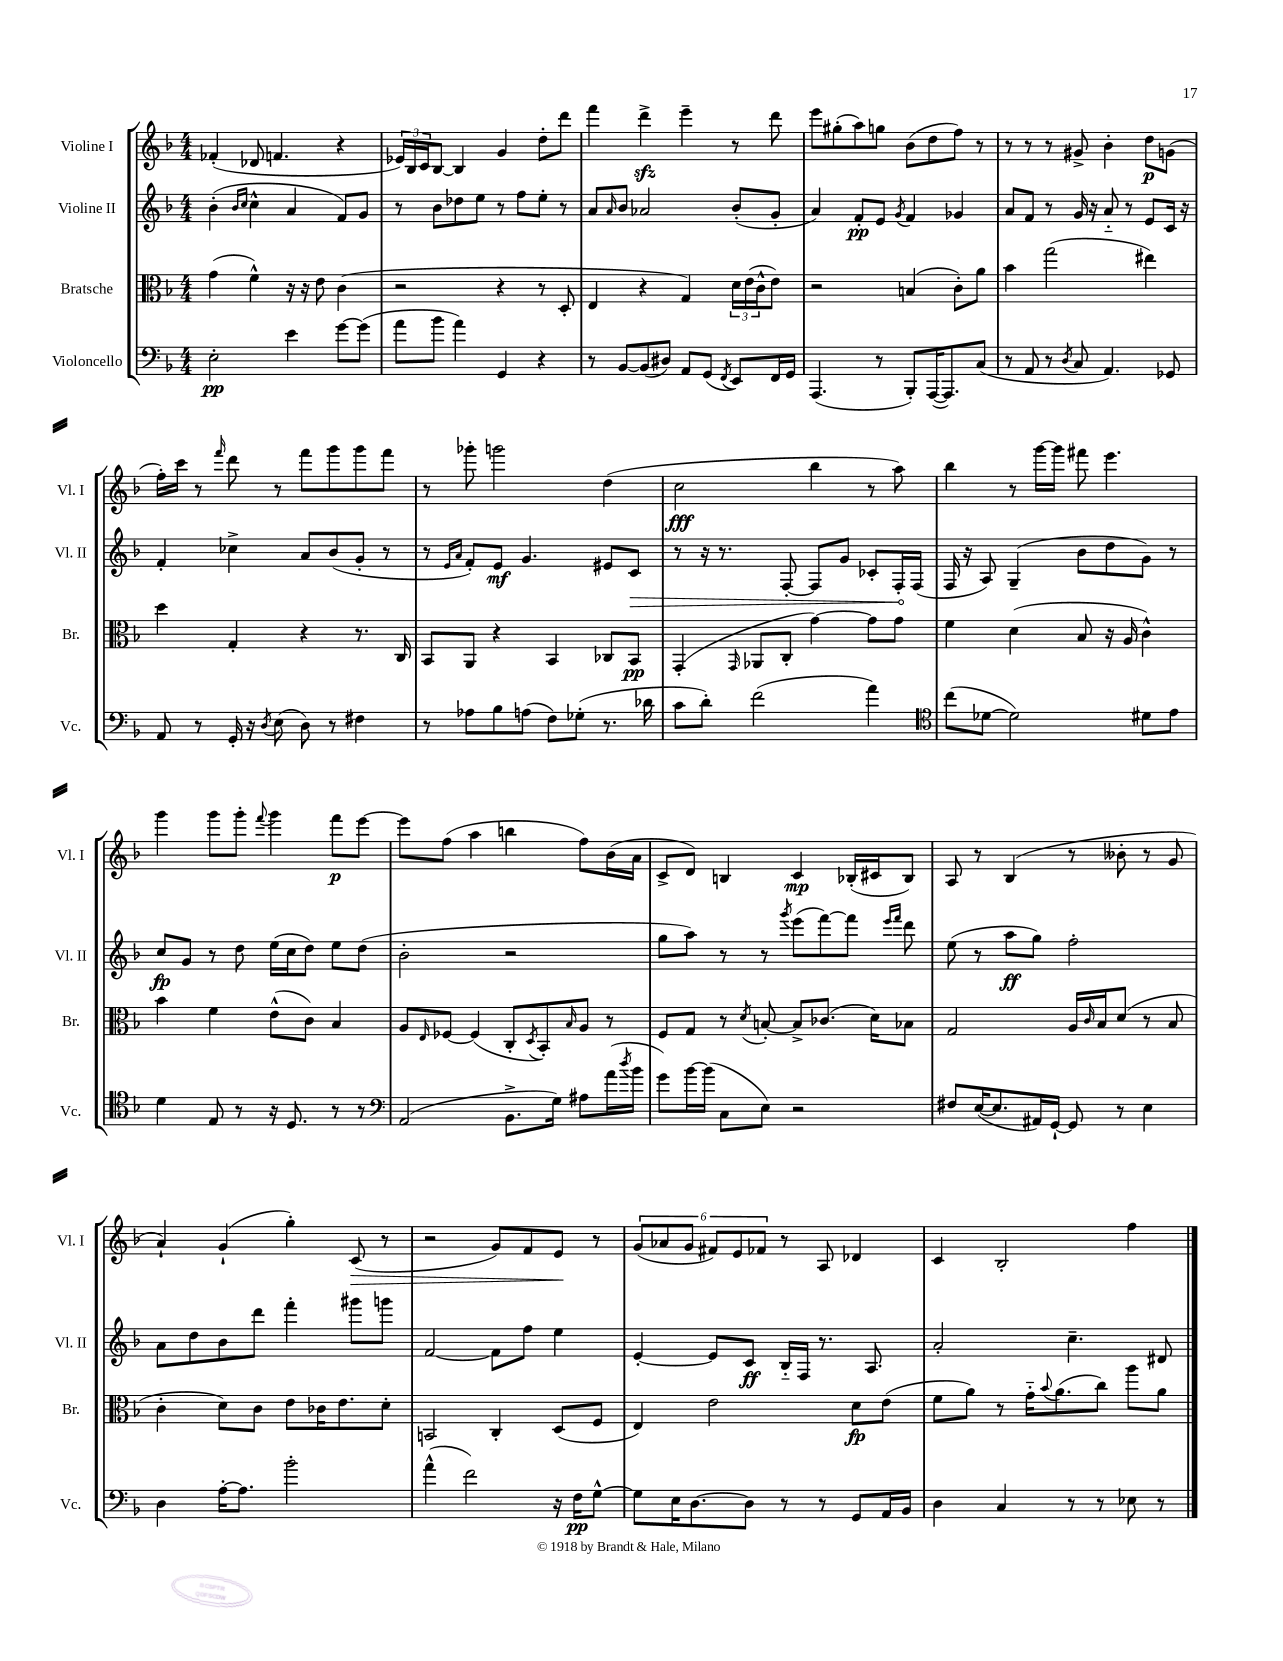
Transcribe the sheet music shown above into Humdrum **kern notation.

**kern	**dynam	**kern	**dynam	**kern	**dynam	**kern	**dynam
*part4	*part4	*part3	*part3	*part2	*part2	*part1	*part1
*staff4	*staff4	*staff3	*staff3	*staff2	*staff2	*staff1	*staff1
*I"Violoncello	*	*I"Bratsche	*	*I"Violine II	*	*I"Violine I	*
*I'Vc.	*	*I'Br.	*	*I'Vl. II	*	*I'Vl. I	*
*clefF4	*	*clefC3	*	*clefG2	*	*clefG2	*
*k[b-]	*	*k[b-]	*	*k[b-]	*	*k[b-]	*
*M4/4	*	*M4/4	*	*M4/4	*	*M4/4	*
=1	=1	=1	=1	=1	=1	=1	=1
2E'\	pp	(4g\	.	(4b-'\	.	(4f-X'/	.
.	.	.	.	16qqb-/LL	.	.	.
.	.	.	.	16qqcc/JJ	.	.	.
.	.	4f^^\)	.	4cc^^\	.	8d-X/	.
.	.	.	.	.	.	4.fn/	.
4e\	.	16r	.	4a/	.	.	.
.	.	16r	.	.	.	.	.
.	.	8e\	.	.	.	.	.
[8g\L	.	(4c\	.	8f/L)	.	4r	.
(8g\J]	.	.	.	8g/J	.	.	.
=2	=2	=2	=2	=2	=2	=2	=2
8a\L	.	2r	.	8r	.	24e-X/LL)	.
.	.	.	.	.	.	24B-/	.
.	.	.	.	.	.	24c/J	.
8b-\J	.	.	.	8b-\L	.	[8B-/J	.
4a\)	.	.	.	8dd-X\	.	4B-/]	.
.	.	.	.	8ee\J	.	.	.
4GG/	.	4r	.	8r	.	4g/	.
.	.	.	.	8ff\L	.	.	.
4r	.	8r	.	8ee'\J	.	8dd'\L	.
.	.	8D'/	.	8r	.	8ddd\J	.
=3	=3	=3	=3	=3	=3	=3	=3
8r	.	4E/	.	8a/L	.	4fff\	.
.	.	.	.	16qqa/	.	.	.
[8BB-/L	.	.	.	8b-/J	.	.	.
(8BB-/]	.	4r	.	2a-X/	.	4dddzz^\	.
8D#X/J)	.	.	.	.	.	.	.
8AA/L	.	4G/)	.	.	.	4eee~\	.
(8GG/J	.	.	.	.	.	.	.
8qFF/	.	.	.	.	.	.	.
8EE/L)	.	24d\LL	.	(8b-'/L	.	8r	.
.	.	(24e\	.	.	.	.	.
.	.	24c^^\J	.	.	.	.	.
16FF/L	.	8e\J)	.	8g'/J	.	8ddd\	.
16GG/JJ	.	.	.	.	.	.	.
=4	=4	=4	=4	=4	=4	=4	=4
(4.AAA/	.	2r	.	4a/)	.	8eee\L	.
.	.	.	.	.	.	(8gg#X'\	.
.	.	.	.	8f'/L	pp	8aa\)	.
8r	.	.	.	8e/J	.	8ggn\J	.
.	.	.	.	8qg/	.	.	.
8BBB-'/L)	.	(4Bn/	.	4f/	.	(8b-\L	.
([16AAA/K	.	.	.	.	.	8dd\	.
8.AAA/])	.	.	.	.	.	.	.
.	.	8c'\L)	.	4g-X/	.	8ff\J)	.
(8C/J	.	8a\J	.	.	.	8r	.
=5	=5	=5	=5	=5	=5	=5	=5
8r	.	4b-\	.	8a/L	.	8r	.
8AA/	.	.	.	8f/J	.	8r	.
8r	.	(2gg\	.	8r	.	8r	.
8qD/	.	.	.	.	.	.	.
8C/	.	.	.	16g/	.	8g#X^/	.
.	.	.	.	16r	.	.	.
4.AA/)	.	.	.	8a/	.	4b-'\	.
.	.	.	.	8r	.	.	.
.	.	4ee#X\)	.	8e/L	.	8dd\L	p
8GG-X/	.	.	.	16c/Jk	.	(8gn\J	.
.	.	.	.	16r	.	.	.
!!LO:LB:g=z
=6	=6	=6	=6	=6	=6	=6	=6
8AA/	.	4dd\	.	4f'/	.	16ff'\LL)	.
.	.	.	.	.	.	16ccc\JJ	.
8r	.	.	.	.	.	8r	.
.	.	.	.	.	.	16qqfff/	.
16GG'/	.	4G'/	.	4cc-X^\	.	8ddd\	.
16r	.	.	.	.	.	.	.
8qD/	.	.	.	.	.	.	.
(8E\	.	.	.	.	.	8r	.
8D\)	.	4r	.	8a/L	.	8fff\L	.
8r	.	.	.	(8b-/	.	8ggg\	.
4F#X\	.	8.r	.	8g'/J	.	8ggg\	.
.	.	.	.	8r	.	8fff\J	.
.	.	16C/	.	.	.	.	.
=7	=7	=7	=7	=7	=7	=7	=7
8r	.	8BB-/L	.	8r	.	8r	.
.	.	.	.	16qqe/LL	.	.	.
.	.	.	.	16qqa/JJ	.	.	.
8A-X\L	.	8AA/J	.	8f'/L)	.	8ggg-X'\	.
8B-\	.	4r	.	8e/J	mf	2gggn\	.
(8An\J	.	.	.	4.g/	.	.	.
8F\L)	.	4BB-/	.	.	.	.	.
(8G-X'\J	.	.	.	.	.	.	.
8.r	.	8C-X/L	.	8e#X/L	.	(4dd\	.
!	!	!	!	!	!LO:HP:b	!	!
.	.	8BB-/J	pp	8c/J	>	.	.
16d-X\	.	.	.	.	.	.	.
=8	=8	=8	=8	=8	=8	=8	=8
8c\L	.	(4GG'/	.	8r	.	2cc\	fff
8d'\J)	.	.	.	16r	.	.	.
.	.	.	.	8.r	.	.	.
.	.	16qqGG/	.	.	.	.	.
(2f\	.	8AA-X/L	.	.	.	.	.
.	.	8C'/J	.	[8F'/	.	.	.
.	.	[4g\)	.	8F/L]	.	4bb-\	.
.	.	.	.	8g/J	.	.	.
4a\)	.	8g\L]	.	8c-X'/L	.	8r	.
.	.	8g\J	.	16F'/L	.	8aa\)	.
.	.	.	.	(16F/JJ	]	.	.
=9	=9	=9	=9	=9	=9	=9	=9
*clefC4	*	*	*	*	*	*	*
(8cc\L	.	4f\	.	16F/	.	4bb-\	.
.	.	.	.	16r	.	.	.
[8d-X\J	.	.	.	8A/)	.	.	.
2d-\])	.	(4d\	.	(4G~/	.	8r	.
.	.	.	.	.	.	[16ggg\LL	.
.	.	.	.	.	.	16ggg\JJ]	.
.	.	8B-/	.	8b-\L	.	8fff#X\	.
.	.	16r	.	8dd\	.	4.eee\	.
.	.	16A/	.	.	.	.	.
8d#X\L	.	4c^^\)	.	8g\J)	.	.	.
8e\J	.	.	.	8r	.	.	.
!!LO:LB:g=z
=10	=10	=10	=10	=10	=10	=10	=10
4d\	.	4b-\	.	8cc/L	fp	4ggg\	.
.	.	.	.	8g/J	.	.	.
8E/	.	4f\	.	8r	.	8ggg\L	.
8r	.	.	.	8dd\	.	8ggg'\J	.
.	.	.	.	.	.	8qqfff/	.
16r	.	(8e^^\L	.	(16ee\LL	.	4ggg\	.
8.D/	.	.	.	16cc\J	.	.	.
.	.	8c\J)	.	8dd\J)	.	.	.
8r	.	4B-/	.	8ee\L	.	8fff\L	p
8r	.	.	.	(8dd\J	.	[8eee\J	.
=11	=11	=11	=11	=11	=11	=11	=11
*clefF4	*	*	*	*	*	*	*
(2AA/	.	8A/L	.	2b-'\	.	8eee\L]	.
.	.	16qqE/	.	.	.	.	.
.	.	[8F-X/J	.	.	.	(8ff\J	.
.	.	(4F-/]	.	.	.	4aa\	.
8.BB-^\L	.	8C'/L	.	2r	.	4bbn\	.
.	.	8qD/	.	.	.	.	.
.	.	8BB-'/)	.	.	.	.	.
16G\Jk)	.	.	.	.	.	.	.
.	.	16qqB-/	.	.	.	.	.
8A#X\L	.	8A/J	.	.	.	8ff\L)	.
(16a\L	.	8r	.	.	.	(16b-\L	.
8qdd/	.	.	.	.	.	.	.
16b-\JJ	.	.	.	.	.	16a\JJ	.
=12	=12	=12	=12	=12	=12	=12	=12
8g\L)	.	8F/L	.	8gg\L	.	8c^/L	.
[16b-\L	.	8G/J	.	8aa\J)	.	8d/J)	.
(16b-\JJ]	.	.	.	.	.	.	.
8C\L	.	8r	.	8r	.	4Bn/	.
.	.	8qd/	.	.	.	.	.
8E\J)	.	[8Bn'/	.	8r	.	.	.
.	.	.	.	8qggg/	.	.	.
2r	.	8B^/L]	.	(8eee\L	.	4c/	mp
.	.	(8.c-X/J	.	[8fff\)	.	.	.
.	.	.	.	8fff\J]	.	(16B-X'/LL	.
.	.	16d\KL)	.	.	.	16c#X/J	.
.	.	.	.	16qqeee/LL	.	.	.
.	.	.	.	16qqfff/JJ	.	.	.
.	.	8B-X\J	.	8ddd\	.	8B-/J)	.
=13	=13	=13	=13	=13	=13	=13	=13
8F#X/L	.	2G/	.	(8ee\	.	8A/	.
([16E/K	.	.	.	8r	.	8r	.
8.E/]	.	.	.	.	.	.	.
.	.	.	.	8aa\L	ff	(4B-/	.
16AA#X/L)	.	.	.	8gg\J)	.	.	.
[16GG`/JJ	.	.	.	.	.	.	.
8GG/]	.	16A/LL	.	2ff'\	.	8r	.
.	.	16qqc/	.	.	.	.	.
.	.	16B-/J	.	.	.	.	.
8r	.	(8d/J	.	.	.	8b--X'\	.
4E\	.	8r	.	.	.	8r	.
.	.	8B-/	.	.	.	8g/	.
!!LO:LB:g=z
=14	=14	=14	=14	=14	=14	=14	=14
4D\	.	4c'\	.	8a\L	.	4a`/)	.
.	.	.	.	8dd\	.	.	.
[16A'\KL	.	8d\L)	.	8b-\	.	(4g`/	.
8.A\J]	.	.	.	.	.	.	.
.	.	8c\J	.	8ddd\J	.	.	.
2b-'\	.	8e\L	.	4fff'\	.	4gg'\)	.
.	.	16c-X\K	.	.	.	.	.
.	.	8.e\	.	.	.	.	.
!	!	!	!	!	!	!	!LO:HP:b
.	.	.	.	8ggg#X\L	.	(8c/	>
.	.	8d'\J	.	8gggn\J	.	8r	.
=15	=15	=15	=15	=15	=15	=15	=15
(4a^^\	.	2BBn/	.	[2f/	.	2r	.
2f\)	.	.	.	.	.	.	.
.	.	4C'/	.	8f\L]	.	8g/L)	.
.	.	.	.	8ff\J	.	8f/	.
16r	.	(8D/L	.	4ee\	.	8e/J	.
16F\KL	pp	.	.	.	.	.	.
[8G^^\J	.	8F/J	.	.	.	8r	]
=16	=16	=16	=16	=16	=16	=16	=16
8G\L]	.	4E/)	.	[4e'/	.	(12g/L	.
.	.	.	.	.	.	12a-X/	.
16E\K	.	.	.	.	.	.	.
.	.	.	.	.	.	12g/J	.
[8.D\	.	.	.	.	.	.	.
.	.	2e\	.	8e/L]	.	12f#X/L)	.
.	.	.	.	.	.	12e/	.
8D\J]	.	.	.	8c/J	ff	.	.
.	.	.	.	.	.	12f-X/J	.
8r	.	.	.	16B-/LL	.	8r	.
.	.	.	.	16F/JJ	.	.	.
8r	.	.	.	8.r	.	8A/	.
8GG/L	.	8d\L	fp	.	.	4d-X/	.
.	.	.	.	8.A/	.	.	.
16AA/L	.	(8e\J	.	.	.	.	.
16BB-/JJ	.	.	.	.	.	.	.
=17	=17	=17	=17	=17	=17	=17	=17
4D\	.	8f\L	.	2a'/	.	4c/	.
.	.	8a\J)	.	.	.	.	.
4C/	.	8r	.	.	.	2B-'/	.
.	.	16g\KL	.	.	.	.	.
.	.	8qqb-/	.	.	.	.	.
.	.	(8.a\	.	.	.	.	.
8r	.	.	.	4.cc~\	.	.	.
8r	.	8cc\J)	.	.	.	.	.
8E-X\	.	8aa\L	.	.	.	4ff\	.
8r	.	8a\J	.	8d#X/	.	.	.
==	==	==	==	==	==	==	==
*-	*-	*-	*-	*-	*-	*-	*-
